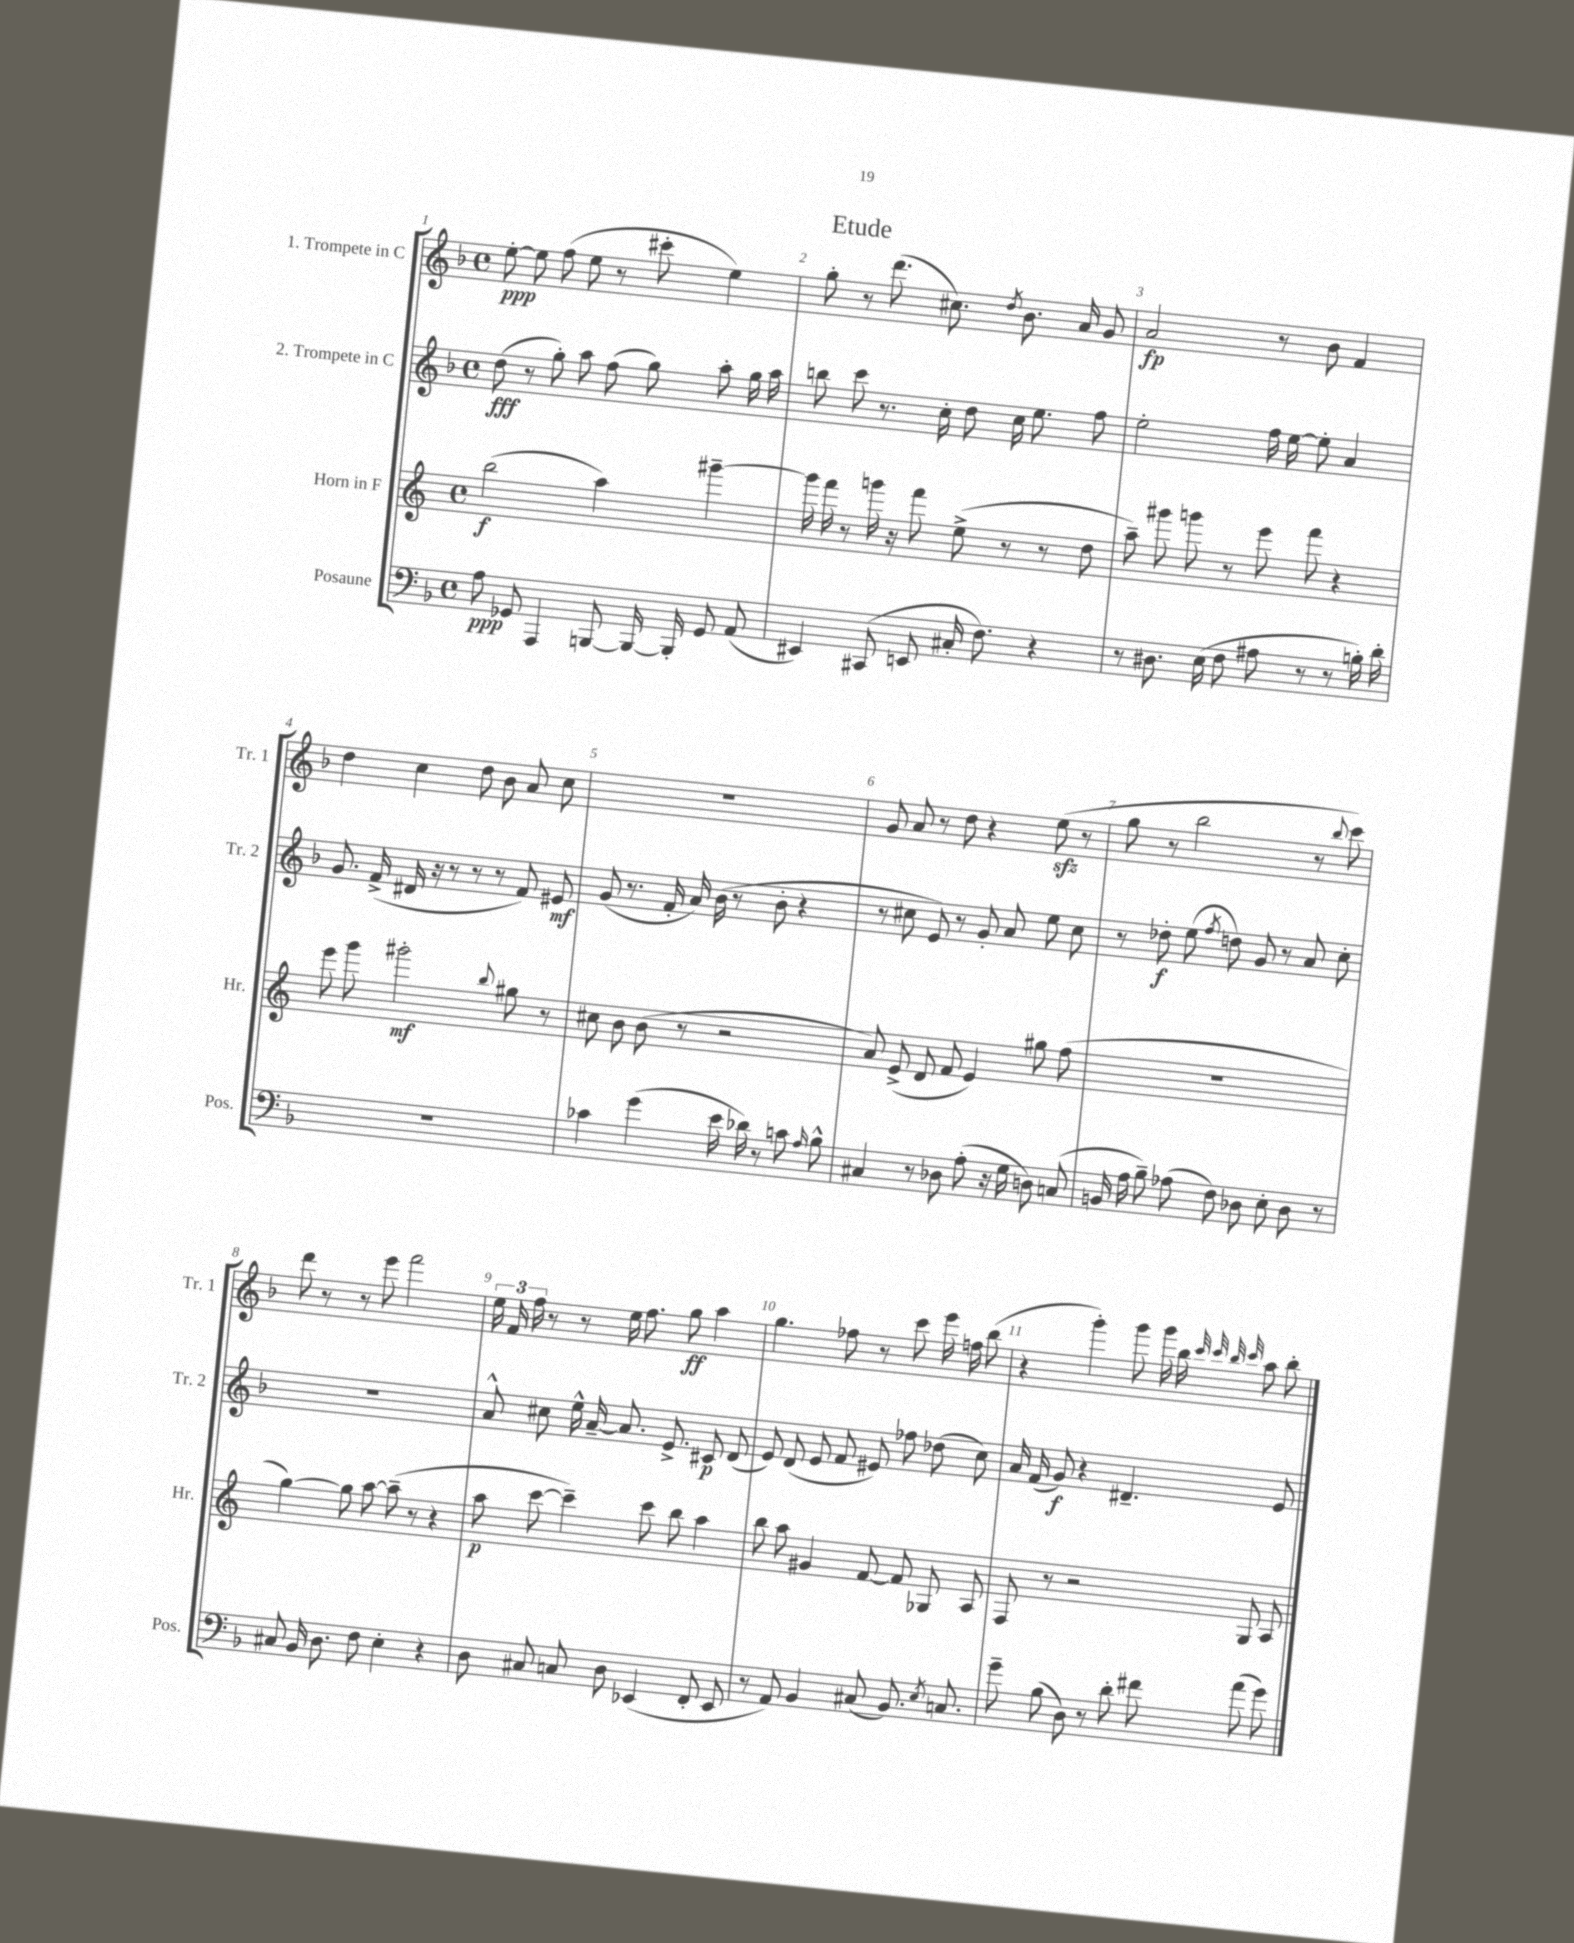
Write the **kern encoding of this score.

**kern	**dynam	**kern	**dynam	**kern	**dynam	**kern	**dynam
*part4	*part4	*part3	*part3	*part2	*part2	*part1	*part1
*staff4	*staff4	*staff3	*staff3	*staff2	*staff2	*staff1	*staff1
*I"Posaune	*	*I"Horn in F	*	*I"2. Trompete in C	*	*I"1. Trompete in C	*
*I'Pos.	*	*I'Hr.	*	*I'Tr. 2	*	*I'Tr. 1	*
*clefF4	*	*clefG2	*	*clefG2	*	*clefG2	*
*k[b-]	*	*k[]	*	*k[b-]	*	*k[b-]	*
*M4/4	*	*M4/4	*	*M4/4	*	*M4/4	*
*met(c)	*	*met(c)	*	*met(c)	*	*met(c)	*
=1	=1	=1	=1	=1	=1	=1	=1
8A\	ppp	(2bb\	f	(8dd\	fff	[8ee'\	ppp
8GG-X/	.	.	.	8r	.	8ee\]	.
4AAA/	.	.	.	8gg'\)	.	(8ff\	.
.	.	.	.	8aa\	.	8ee\	.
[8BBBn/	.	4aa\)	.	(8ff\	.	8r	.
16BBB/_	.	.	.	8gg\)	.	8ccc#X'\	.
16BBB'/]	.	.	.	.	.	.	.
8GG-/	.	[4ggg#X~\	.	8aa'\	.	4ee\)	.
(8AA/	.	.	.	16gg\	.	.	.
.	.	.	.	16aa\	.	.	.
=2	=2	=2	=2	=2	=2	=2	=2
4EE#X/)	.	16ggg#\]	.	8bbn\	.	8gg'\	.
.	.	16fff\	.	.	.	.	.
.	.	8r	.	8ccc\	.	8r	.
(8CC#X/	.	16gggn\	.	8.r	.	(8.ddd\	.
.	.	16r	.	.	.	.	.
8EEn/	.	8fff\	.	.	.	.	.
.	.	.	.	16cc'\	.	8.cc#X\)	.
16C#X'/	.	(8ee^\	.	8dd\	.	.	.
8.F\)	.	.	.	.	.	.	.
.	.	.	.	.	.	8qdd/	.
.	.	8r	.	16cc\	.	8.b-\	.
.	.	.	.	8.ee\	.	.	.
4r	.	8r	.	.	.	.	.
.	.	.	.	.	.	16a/	.
.	.	8dd\	.	8ff\	.	8g/	.
=3	=3	=3	=3	=3	=3	=3	=3
8r	.	8aa~\)	.	2ee'\	.	2a/	fp
8.D#X\	.	8ggg#X\	.	.	.	.	.
.	.	8gggn\	.	.	.	.	.
(16E\	.	.	.	.	.	.	.
8F\	.	8r	.	.	.	.	.
8A#X\	.	8eee\	.	16ff\	.	8r	.
.	.	.	.	[16ee\	.	.	.
8r	.	8fff\	.	8ee'\]	.	8b-\	.
8r	.	4r	.	4a/	.	4f/	.
16Bn'\)	.	.	.	.	.	.	.
16d'\	.	.	.	.	.	.	.
!!LO:LB:g=z
=4	=4	=4	=4	=4	=4	=4	=4
1r	.	8eee\	.	8.g/	.	4dd\	.
.	.	8ggg\	.	.	.	.	.
.	.	.	.	(16f^/	.	.	.
.	.	2ggg#X'\	mf	16d#X/	.	4cc\	.
.	.	.	.	16r	.	.	.
.	.	.	.	8r	.	.	.
.	.	.	.	8r	.	8dd\	.
.	.	.	.	8r	.	8b-\	.
.	.	8qqbb/	.	.	.	.	.
.	.	8gg#X\	.	8f/)	.	8a/	.
.	.	8r	.	8e#X/	mf	8cc\	.
=5	=5	=5	=5	=5	=5	=5	=5
4c-X\	.	8cc#X\	.	(8g/	.	1r	.
.	.	8b\	.	8.r	.	.	.
(4g\	.	(8b\	.	.	.	.	.
.	.	.	.	16f'/	.	.	.
.	.	8r	.	16a/)	.	.	.
.	.	.	.	(16b-\	.	.	.
16e\	.	2r	.	8r	.	.	.
16d-X\)	.	.	.	.	.	.	.
8r	.	.	.	8b-'\	.	.	.
8cn\	.	.	.	4r	.	.	.
16qqA/	.	.	.	.	.	.	.
8B-^^\	.	.	.	.	.	.	.
=6	=6	=6	=6	=6	=6	=6	=6
4C#X/	.	8a/)	.	8r	.	8g/	.
.	.	(8e^/	.	8cc#X\	.	8a/	.
8r	.	8d/	.	8e/)	.	8r	.
8D-X\	.	8f/	.	8r	.	8dd\	.
(8A'\	.	4e/)	.	8g'/	.	4r	.
16r	.	.	.	8a/	.	.	.
16G\	.	.	.	.	.	.	.
8Dn\)	.	8gg#X\	.	8ee\	.	(8eezz\	.
(8Cn/	.	(8ff\	.	8cc#\	.	8r	.
=7	=7	=7	=7	=7	=7	=7	=7
16BBn/	.	1r	.	8r	.	8gg\	.
16A\	.	.	.	.	.	.	.
8B-~\)	.	.	.	8dd-X'\	f	8r	.
(8A-X\	.	.	.	(8ee\	.	2bb-\	.
.	.	.	.	8qff/	.	.	.
8F\)	.	.	.	8ddn\)	.	.	.
8D-X\	.	.	.	8g/	.	.	.
8E'\	.	.	.	8r	.	.	.
8D-\	.	.	.	8a/	.	8r	.
.	.	.	.	.	.	8qqbb-/	.
8r	.	.	.	8cc'\	.	8ccc\)	.
!!LO:LB:g=z
=8	=8	=8	=8	=8	=8	=8	=8
8C#X/	.	[4gg\)	.	1r	.	8ddd\	.
16BB-/	.	.	.	.	.	8r	.
8.D\	.	.	.	.	.	.	.
.	.	8gg\]	.	.	.	8r	.
8F\	.	[8aa\	.	.	.	8eee\	.
4E'\	.	(8aa~\]	.	.	.	2fff\	.
.	.	8r	.	.	.	.	.
4r	.	4r	.	.	.	.	.
=9	=9	=9	=9	=9	=9	=9	=9
8D\	.	8aa\	p	8a^^/	.	24ee\	.
.	.	.	.	.	.	24f/	.
.	.	.	.	.	.	24ff\	.
8C#X/	.	[8ccc\	.	8cc#X\	.	8r	.
8Cn/	.	4ccc~\])	.	16ee^^\	.	8r	.
.	.	.	.	[16a~/	.	.	.
8D\	.	.	.	8.a/]	.	16ee\	.
.	.	.	.	.	.	8.ff\	.
(4EE-X/	.	8ccc\	.	.	.	.	.
.	.	.	.	8.e^/	.	.	.
.	.	8bb\	.	.	.	8gg\	ff
8FF'/	.	4aa\	.	8c#X/	p	4aa\	.
8EE-/	.	.	.	(8d/	.	.	.
=10	=10	=10	=10	=10	=10	=10	=10
8r	.	8bb\	.	8e/)	.	4.gg\	.
8AA/)	.	8aa\	.	(8d/	.	.	.
4BB-/	.	4g#X/	.	8e/	.	.	.
.	.	.	.	8f/	.	8ff-X\	.
(8C#X/	.	[8f/	.	8e#X/)	.	8r	.
8.BB-/)	.	8f/]	.	8ff-X\	.	8ccc\	.
.	.	8G-X/	.	(8dd-X\	.	16eee\	.
8qE/	.	.	.	.	.	.	.
8.Cn/	.	.	.	.	.	16ffn\	.
.	.	8A/	.	8cc\)	.	(8bb-\	.
=11	=11	=11	=11	=11	=11	=11	=11
8g~\	.	8F/	.	16a/	.	4r	.
.	.	.	.	(16f/	.	.	.
(8B-\	.	8r	.	8g/)	f	.	.
8D\)	.	2r	.	4r	.	4ggg'\)	.
8r	.	.	.	.	.	.	.
8d'\	.	.	.	4.d#X~/	.	8ggg\	.
8f#X\	.	.	.	.	.	16ggg\	.
.	.	.	.	.	.	16bb-\	.
.	.	.	.	.	.	32qqccc/	.
.	.	.	.	.	.	32qqccc/	.
.	.	.	.	.	.	32qqbb-/	.
.	.	.	.	.	.	32qqccc/	.
(8a\	.	8G/	.	.	.	8aa\	.
8g\)	.	8A/	.	8e/	.	8bb-'\	.
==	==	==	==	==	==	==	==
*-	*-	*-	*-	*-	*-	*-	*-
